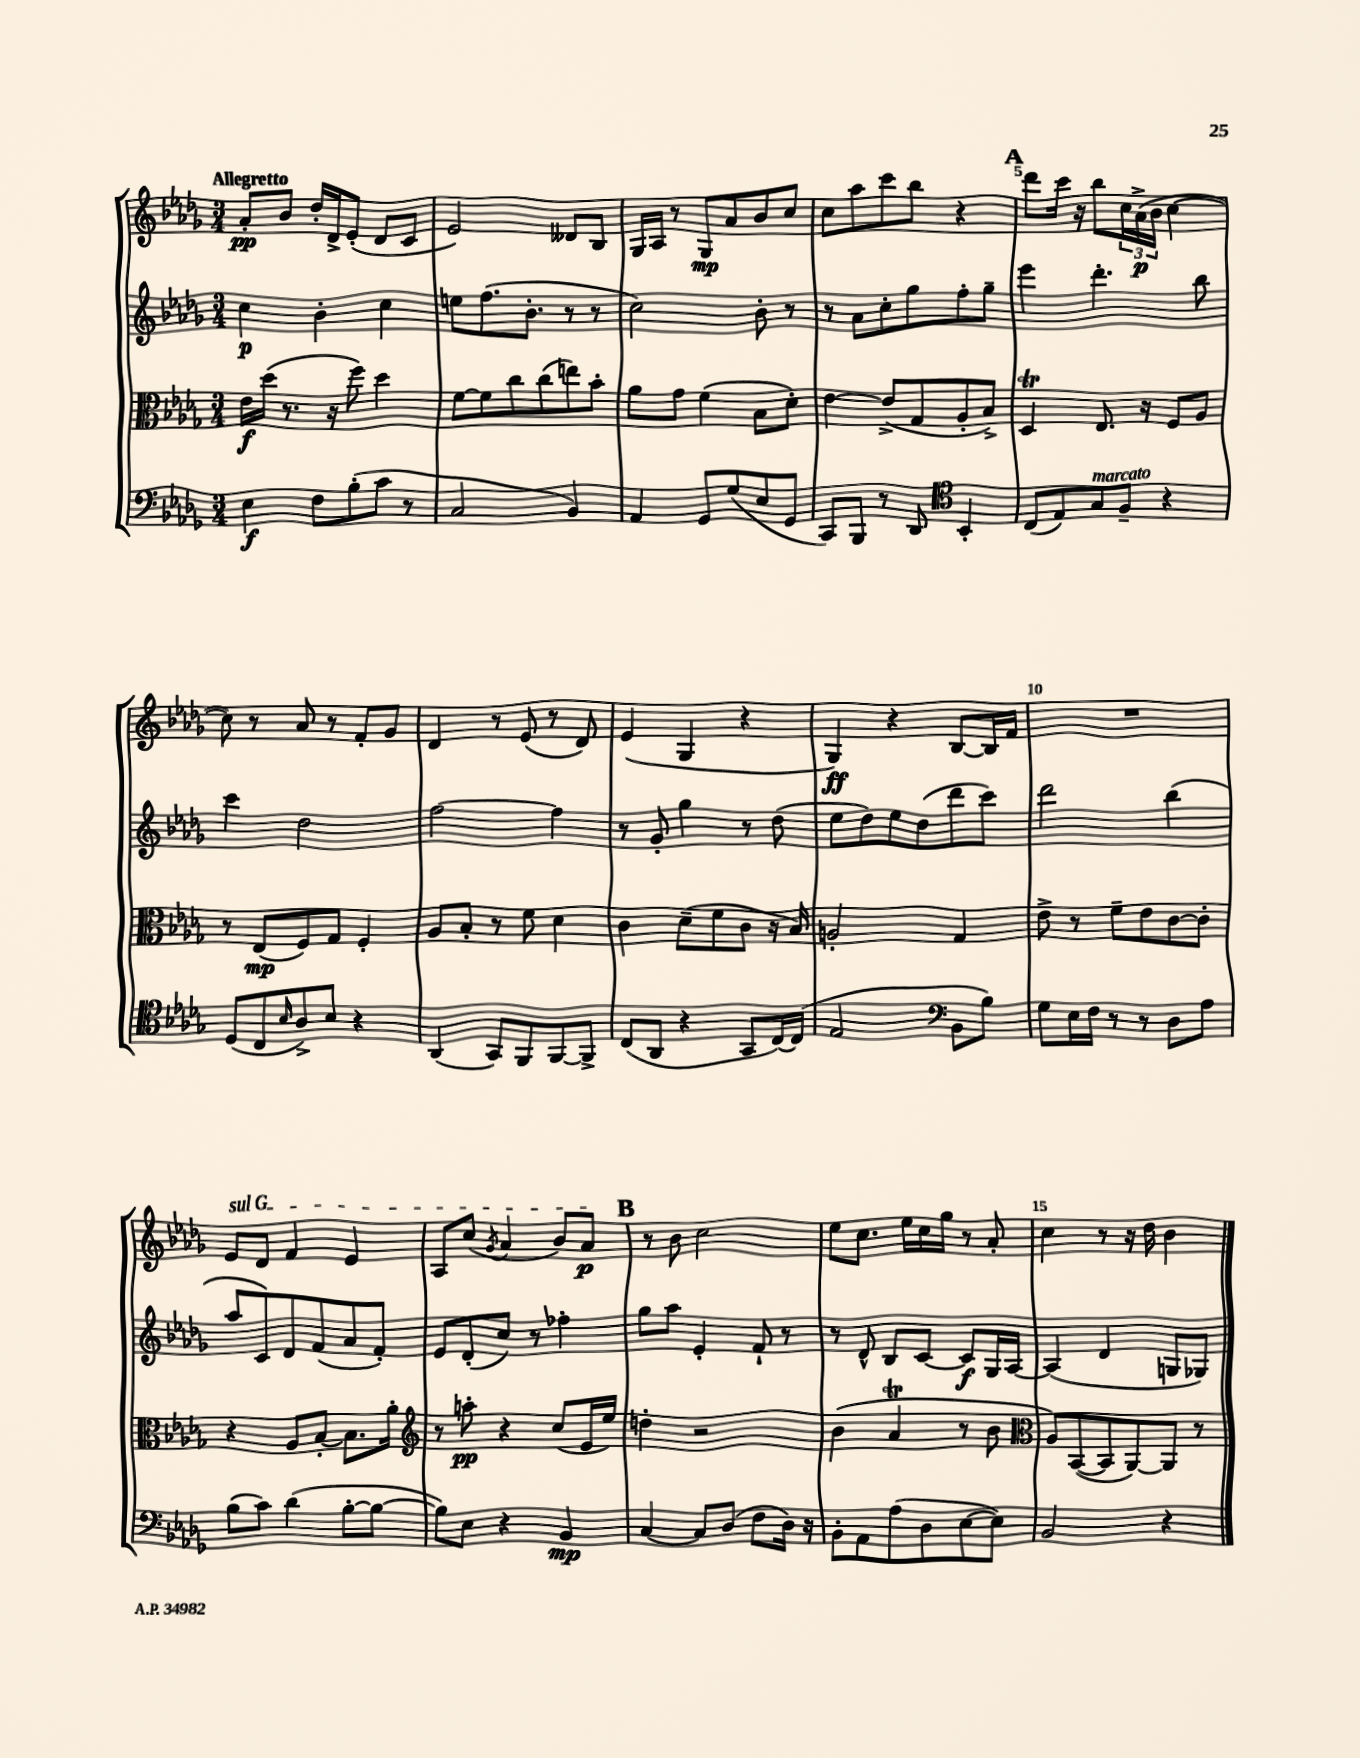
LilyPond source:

<<
\new StaffGroup <<
\new Staff = "s0" {
    \clef treble \key des \major \numericTimeSignature \time 3/4 \tempo "Allegretto"
    aes'8-.\pp bes'8 des''16-. des'16-> ees'8-.( des'8 c'8 |
    ees'2) deses'8 bes8 |
    ges16 aes16 r8 ges8\mp aes'8 bes'8 c''8 |
    c''8 aes''8 c'''8 bes''8 r4 |
    \mark \markup { \bold "A" } des'''8 c'''16 r16 bes''8 \tuplet 3/2 { c''16 aes'16->\p( bes'16 } c''4~ |
    c''8) r8 aes'8 r8 f'8-. ges'8 |
    des'4 r8 ees'8( r8 des'8) |
    ees'4( ges4 r4 |
    ges4\ff) r4 bes8~ bes16 f'16 |
    R2. |
    \once \override TextSpanner.bound-details.left.text = \markup { \italic "sul G" } ees'8\startTextSpan des'8 f'4 ees'4 |
    aes8 c''8( \acciaccatura { ges'8 } aes'4 bes'8) aes'8\p\stopTextSpan |
    \mark \markup { \bold "B" } r8 bes'8 c''2 |
    ees''8 c''8. ees''16 c''16 ges''16 r8 aes'8-. |
    c''4 r8 r16 des''16 bes'4 \bar "|." |
}
\new Staff = "s1" {
    \clef treble \key des \major \numericTimeSignature \time 3/4
    c''4\p bes'4-. c''4 |
    e''8 f''8.( bes'8.-. r8 r8 |
    c''2) bes'8-. r8 |
    r8 aes'8 c''8-. ges''8 f''8-. ges''8-- |
    \mark \markup { \bold "A" } ees'''4 des'''4.-. bes''8 |
    c'''4 des''2 |
    f''2~ f''4 |
    r8 ges'8-. ges''4 r8 des''8( |
    ees''8 des''8) ees''8 des''8( des'''8 c'''8) |
    des'''2 bes''4( |
    aes''8 c'8) des'8 f'8( aes'8 f'8-.) |
    ees'8 des'8-.( c''8) r8 fes''4-. |
    \mark \markup { \bold "B" } ges''8 aes''8 ees'4-. f'8-! r8 |
    r8 des'8-^ bes8 c'8~ c'8\f ges16 aes16~ |
    aes4( des'4 g8 ges8) \bar "|." |
}
\new Staff = "s2" {
    \clef alto \key des \major \numericTimeSignature \time 3/4
    ees'16\f des''16( r8. r16 f''8) des''4 |
    f'8~ f'8 c''8 c''8( e''8) bes'8-. |
    aes'8 ges'8 f'4( bes8 des'8-.) |
    ees'4~ ees'8->( ges8 aes8-. bes8->) |
    \mark \markup { \bold "A" } des4\trill ees8. r16 f8 aes8 |
    r8 ees8\mp( f8) ges8 f4-. |
    aes8 bes8-. r8 f'8 des'4 |
    c'4 des'8--( f'8 c'8 r16 bes16) |
    a2-. ges4 |
    ees'8-> r8 f'8-- ees'8 c'8~ c'8-. |
    r4 aes8 bes8~-. bes8. aes'16-. |
    \clef treble r8 a''8-.\pp r4 c''8( ees'16 ees''16) |
    \mark \markup { \bold "B" } d''4-. r2 |
    bes'4( aes'4\trill r8 bes'8 |
    \clef alto aes8) bes,8~( bes,8 aes,8~) aes,8 r8 \bar "|." |
}
\new Staff = "s3" {
    \clef bass \key des \major \numericTimeSignature \time 3/4
    ees4\f f8 bes8-.( c'8 r8 |
    c2 bes,4) |
    aes,4 ges,8 ges8( ees8 ges,8 |
    c,8) bes,,8 r8 des,8 \clef tenor bes,4-. |
    \mark \markup { \bold "A" } c8( ees8) ges8^\markup { \italic "marcato" } f8-- r4 |
    des8( c8 \grace { bes16 } aes8->) bes8 r4 |
    aes,4( ges,8) f,8 f,8~ f,8-> |
    c8( aes,8 r4 ges,8 c16~) c16( |
    ees2 \clef bass bes,8 bes8) |
    ges8 ees16 f16 r8 r8 des8 aes8 |
    bes8( c'8) des'4( bes8~-. bes8~ |
    bes8) ees8 r4 bes,4\mp |
    \mark \markup { \bold "B" } c4~ c8 des8( f8 des16) r16 |
    bes,8-. aes,8 aes8( des8 ees8~ ees8) |
    bes,2 r4 \bar "|." |
}
>>
>>
\layout { \context { \Score \override BarNumber.break-visibility = ##(#f #t #t) barNumberVisibility = #(every-nth-bar-number-visible 5) } }
